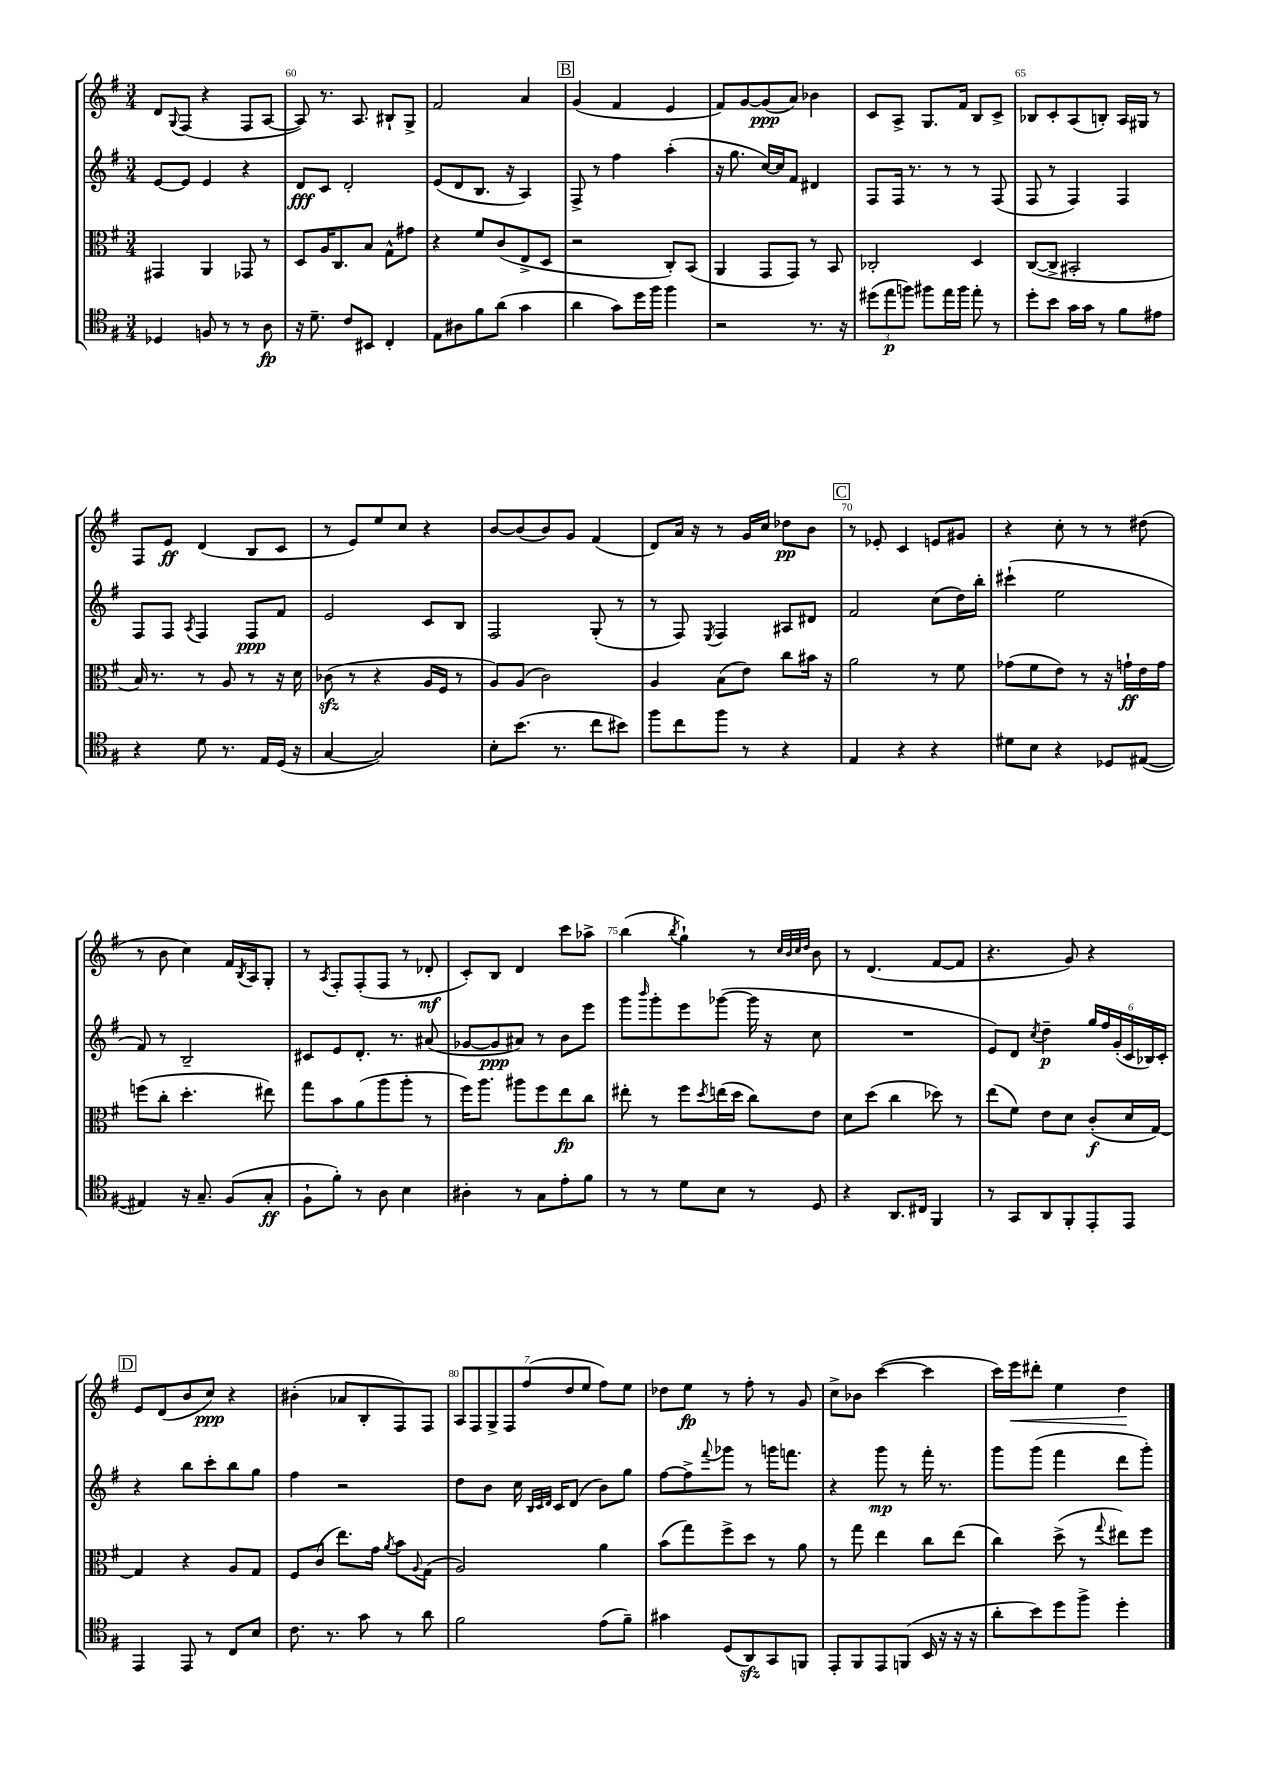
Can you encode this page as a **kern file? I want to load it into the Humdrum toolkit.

**kern	**kern	**kern	**kern
*staff4	*staff3	*staff2	*staff1
*clefC4	*clefC3	*clefG2	*clefG2
*k[f#]	*k[f#]	*k[f#]	*k[f#]
*M3/4	*M3/4	*M3/4	*M3/4
4D-/	4GG#/	[8e/L	8d/L
.	.	.	8qqG/
.	.	8e/]J	(8F#/J
8F/	4AA/	4e/	4r
8r	.	.	.
8r	8GG-/	4r	8F#/L
8A\	8r	.	[8A/J
=	=	=	=
16r	8D/L	8d/L	8A/])
8.d~\	.	.	.
.	16A/K	8c/J	8.r
.	8.C/	.	.
8c/L	.	2d'/	.
.	.	.	8.A/
8BB#/J	8B/J	.	.
4C'/	8G^^\L	.	8B#`/L
.	8g#\J	.	8G^/J
=	=	=	=
8E\L	4r	(8e/L	2f#/
8A#\	.	8d/	.
8f#\	8f#/L	8.B/J	.
(8a\J	(8c/	.	.
.	.	16r	.
4g\	8E^/	4A/)	4a/
.	8D/J	.	.
=	=	=	=
4a\	2r	8F#^/	(4g/
.	.	8r	.
8g\L)	.	4ff#\	4f#/
16dd\L	.	.	.
16ff#\JJ	.	.	.
4ff#\	8C'/L)	(4aa'\	4e/
.	(8BB/J	.	.
=	=	=	=
2r	4AA/	16r	8f#/L)
.	.	8.gg\	.
.	.	.	[8g/
.	8GG/L	[16cc/LL)	(8g/]
.	.	16cc/]J	.
.	8GG/J)	8f#/J	8a/J)
8.r	8r	4d#/	4b-\
.	8BB/	.	.
16r	.	.	.
=	=	=	=
(12dd#\L	2C-'/	8F#/L	8c/L
12ee\	.	.	.
.	.	16F#/Jk	8A^/J
12ff\J)	.	.	.
.	.	8.r	.
8ff#\L	.	.	8.G/L
16ee\L	.	8r	.
16ff#\JJ	.	.	16f#/Jk
8ee'\	4D/	8r	8B/L
8r	.	(8F#/	8c^/J
=	=	=	=
8dd'\L	([8C/L	8F#/	8B-/L
8b\J	8C^/]J	8r	8c'/
16g\LL	2BB#'/	4F#/)	(8A/
16g\JJ	.	.	.
8r	.	.	8B'/J)
8f#\L	.	4F#/	16A/LL
.	.	.	16G#/JJ
8e#\J	.	.	8r
=	=	=	=
4r	16B/)	8F#/L	8F#/L
.	8.r	.	.
.	.	8F#/J	8e/J
.	.	8qA/	.
8d\	8r	4F#/	(4d/
8.r	8A/	.	.
.	8r	8F#/L	8B/L
16E/LL	.	.	.
(16D/JJ	16r	8f#/J	8c/J
16r	16d\	.	.
=	=	=	=
[4G/	(8c-\	2e/	8r
.	8r	.	8e/L)
2G/])	4r	.	8ee/
.	.	.	8cc/J
.	16A/LL	8c/L	4r
.	16F#/JJ	.	.
.	8r	8B/J	.
=	=	=	=
8B'\L	8A/L)	2F#/	[8b/L
(8.b\J	(8A/J	.	(8b/]
.	2c\)	.	8b/)
8.r	.	.	.
.	.	.	8g/J
8cc\L	.	(8G'/	(4f#/
8b#\J)	.	8r	.
=	=	=	=
8ff#\L	4A/	8r	8d/L)
8cc\	.	8F#/)	16a/Jk
.	.	.	16r
.	.	8qE/	.
8ff#\J	(8B\L	4F#/	8r
8r	8e\J)	.	16g/LL
.	.	.	16cc/JJ
4r	8cc\L	8A#/L	8dd-\L
.	16b#\Jk	8d#/J	8b\J
.	16r	.	.
=	=	=	=
4E/	2a\	2f#/	8r
.	.	.	8e-'/
4r	.	.	4c/
4r	8r	(8cc\L	8e/L
.	8f#\	16dd\L)	8g#/J
.	.	16bb'\JJ	.
=	=	=	=
8d#\L	(8g-\L	(4ccc#`\	4r
8B\J	8f#\	.	.
4r	8e\J)	2ee\	8cc'\
.	8r	.	8r
8D-/L	16r	.	8r
.	16g`\LL	.	.
([8E#/J	16e\	.	(8dd#\
.	16g\JJ	.	.
=	=	=	=
4E#/])	(8ff\L	8f#/)	8r
.	8cc'\J	8r	8b\
16r	4.dd'\	2B~/	4cc\)
8.G~/	.	.	.
(8F#/L	.	.	16f#/LL
.	.	.	8qB/
.	.	.	16A/J
8G'/J	8ee#\)	.	8G'/J
=	=	=	=
8F#`\L	8gg\L	8c#/L	8r
.	.	.	8qA/
8f#'\J)	8b\	8e/	8F#'/L
8r	(8a\	8.d'/J	(8F#'/
8A\	8aa\	.	8F#/J
.	.	8.r	.
4B\	8aa'\J	.	8r
.	8r	(8a#/	8d-'/
=	=	=	=
4A#'\	16ff#\LK)	[8g-/L	8c'/L)
.	8.aa\J	.	.
.	.	8g-/]	8B/J
8r	8aa#\L	8a#/J)	4d/
8G\L	8ff#\	8r	.
8e'\	8ee\	8b\L	8ccc\L
8f#\J	8cc\J	8eee\J	8aa-^\J
=	=	=	=
8r	8ee#'\	8ggg\L	(4bb\
.	.	16qqbbb/	.
8r	8r	8ggg'\	.
.	.	.	8qbb/
8d\L	8ff#\L	8eee\	4gg`\)
.	8qdd/	.	.
8B\J	(16ee\L	([8ggg-\J	.
.	16dd\JJ	.	.
8r	8cc\L)	16ggg-\]	8r
.	.	16r	.
.	.	.	32qqcc/LLL
.	.	.	32qqb/
.	.	.	32qqcc/
.	.	.	32qqdd/JJJ
8D/	8e\J	8cc\	8b\
=	=	=	=
4r	8d\L	2.r	8r
.	(8dd\J	.	(4.d/
8.AA/L	4cc\	.	.
16C#/Jk	.	.	.
4FF#/	8dd-\)	.	[8f#/L
.	8r	.	8f#/]J
=	=	=	=
8r	(8ee\L	8e/L)	4.r
8GG/L	8f#\J)	8d/J	.
.	.	8qcc/	.
8AA/	8e\L	4dd~\	.
8FF#'/	8d\J	.	8g/)
8EE'/	(8c'/L	24gg/LL	4r
.	.	24ff#/	.
.	.	(24g'/	.
8EE/J	16d/L	24c/	.
.	.	24B-/)	.
.	[16G/JJ)	.	.
.	.	24c'/JJ	.
=	=	=	=
4EE/	4G/]	4r	8e/L
.	.	.	(8d/
8EE/	4r	8bb\L	8b/
8r	.	8ccc'\	8cc/J)
8C/L	8A/L	8bb\	4r
8B/J	8G/J	8gg\J	.
=	=	=	=
8.c\	8F#/L	4ff#\	(4b#'\
.	(8c/J	.	.
8.r	.	.	.
.	8.ee\L)	2r	8a-/L
8g\	.	.	8B'/
.	16g\Jk	.	.
.	8qa/	.	.
8r	8b\L	.	8F#/)
.	8qqA/	.	.
8a\	(8G\J	.	8F#/J
=	=	=	=
2f#\	2A/)	8dd\L	14A/L
.	.	.	14F#/
.	.	8b\J	.
.	.	.	14G^/
.	.	.	14F#/
.	.	16cc\	.
.	.	.	(14ff#/
.	.	32qqB/LLL	.
.	.	32qqc/	.
.	.	32qqd/JJJ	.
.	.	16c/LK	.
.	.	.	14dd/
.	.	(8d/J	.
.	.	.	14ee/J
(8e\L	4a\	8b\L)	8ff#\L)
8f#~\J)	.	8gg\J	8ee\J
=	=	=	=
4g#\	(8b\L	[8ff#\L	8dd-\L
.	8gg\)	8ff#^\]	8ee\J
.	.	8qqfff#/	.
(8D/L	8ff#^\	8ggg-\J	8r
8AA/)	8dd\J	8r	8ff#'\
8GG/	8r	16ggg\LK	8r
.	.	8.fff\J	.
8FF/J	8a\	.	8g/
=	=	=	=
8EE'/L	8r	4r	8cc^\L
8FF#/	8gg\	.	8b-\J
8EE/	4ee\	8ggg\	([4ccc\
(8FF/J	.	8r	.
16BB/	8cc\L	16fff#'\	4ccc\]
16r	.	8.r	.
16r	(8ee\J	.	.
16r	.	.	.
=	=	=	=
8a'\L	4cc\)	8ggg\L	16ccc\LL)
.	.	.	16eee\J
8b\)	.	(8ggg\J	8ddd#'\J
8dd\	(8dd^\	4fff#\	4ee\
8ff#^\J	8r	.	.
.	8qqgg/	.	.
4dd'\	8ee#\L)	8ddd\L	4dd\
.	8ff#\J	8ggg'\J)	.
==	==	==	==
*-	*-	*-	*-
